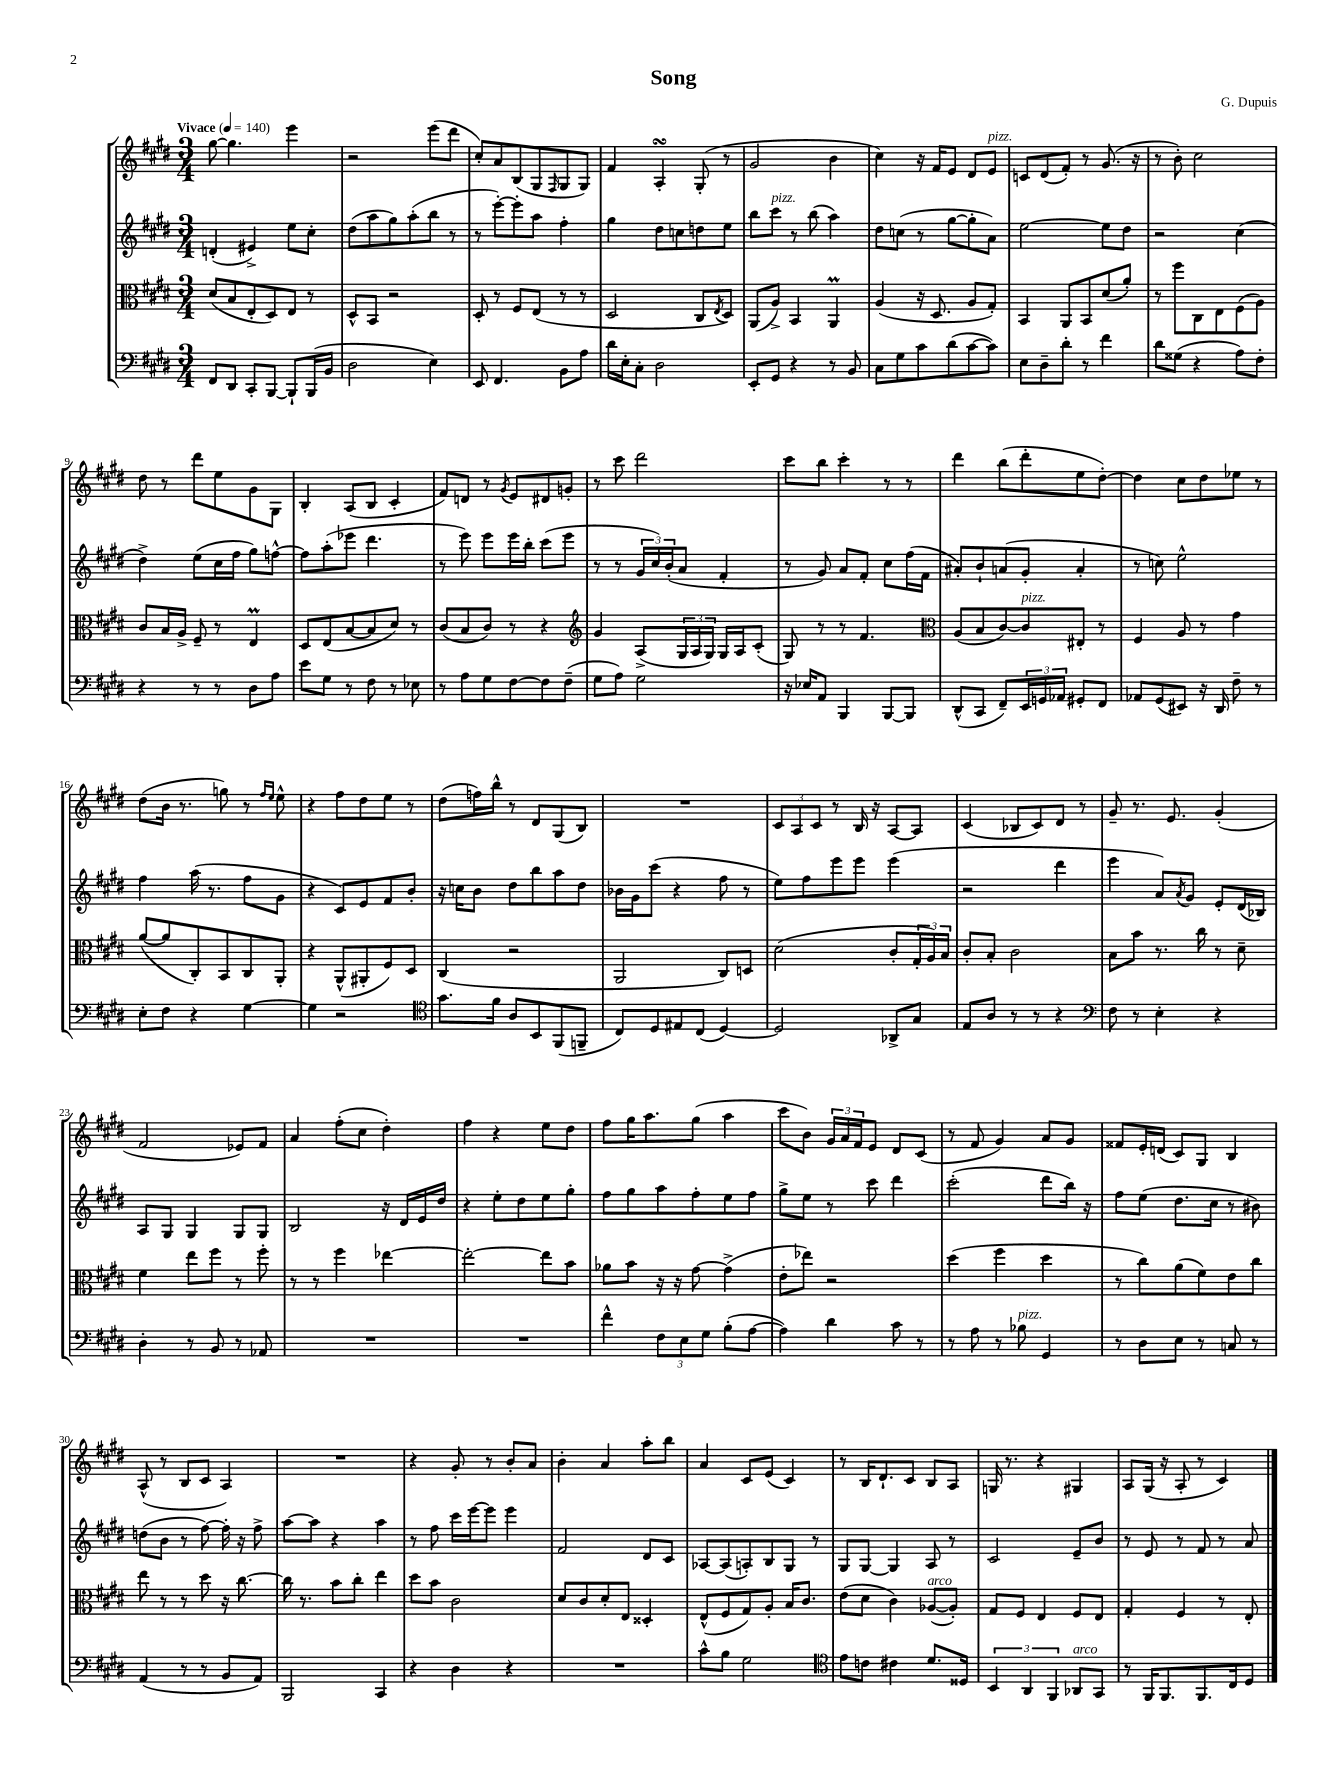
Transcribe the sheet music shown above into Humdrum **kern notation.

**kern	**kern	**kern	**kern
*staff4	*staff3	*staff2	*staff1
*clefF4	*clefC3	*clefG2	*clefG2
*k[f#c#g#d#]	*k[f#c#g#d#]	*k[f#c#g#d#]	*k[f#c#g#d#]
*M3/4	*M3/4	*M3/4	*M3/4
*MM140	*MM140	*MM140	*MM140
8FF#	(8d#	(4d'	[8gg#
8DD#	8B	.	4.gg#]
8CC#'	8E'	4e#^)	.
[8BBB	8D#)	.	.
8BBB`]	8E	8ee	4eee
(16BBB	8r	8cc#'	.
16BB	.	.	.
=	=	=	=
2D#	8D#^^	(8dd#	2r
.	8BB	8aa	.
.	2r	8gg#)	.
.	.	(8aa'	.
4E)	.	8bb	(8eee
.	.	8r	8ddd#
=	=	=	=
8EE	8D#'	8r	8cc#')
4.FF#	8r	[8eee')	8a
.	8F#	8eee']	(8B
.	(8E	8aa	8G#
.	.	.	16qqF#
8BB	8r	4ff#'	8G#
8A	8r	.	8G#)
=	=	=	=
16d#	2D#	4gg#	4f#
16E'	.	.	.
8C#'	.	.	.
2D#	.	8dd#	4A'
.	.	8cc	.
.	8C#	8dd	(8G#'
.	8qE	.	.
.	8D#)	8ee	8r
=	=	=	=
8EE'	(8AA	8bb	2g#
8GG#	8A^)	8ccc#	.
4r	4BB	8r	.
.	.	(8bb	.
8r	4AA	4aa)	4b
8BB	.	.	.
=	=	=	=
8C#	(4A	8dd#	4cc#)
8G#	.	(8cc	.
8c#	16r	8r	16r
.	8.D#	.	16f#
(8d#	.	[8gg#	8e
[8c#	8A	8gg#']	8d#
8c#])	8G#')	8a)	8e
=	=	=	=
8E	4BB	[2ee	8c
8D#~	.	.	(8d#
8d#'	8AA	.	8f#')
8r	8BB	.	8r
4f#	(8d#	8ee]	(8.g#
.	8a')	8dd#	.
.	.	.	16r
=	=	=	=
8d#	8r	2r	8r
(8G##	8ff#	.	8b')
4r	8C#	.	2cc#
.	8E	.	.
8A)	(8F#	(4cc#	.
8F#'	8A)	.	.
=	=	=	=
4r	8c#	4dd#^)	8dd#
.	16B	.	8r
.	16A^	.	.
8r	8F#~	(8ee	8ddd#
8r	8r	16cc#	8ee
.	.	16ff#	.
8D#	4E	8gg#)	8g#
8A	.	[8ff^^	8G#
=	=	=	=
8e	8D#	8ff]	4B'
8G#	(8E	(8aa'	.
8r	[8B	8eee-	(8A
8F#	8B]	4.ddd#	8B
8r	8d#)	.	4c#'
8E-	8r	.	.
=	=	=	=
8r	(8c#	8r	8f#)
8A	8B	8eee)	8d
8G#	8c#)	8eee	8r
.	.	.	8qg#
[8F#	8r	16eee	8e
.	.	16bb'	.
8F#]	4r	(8ccc#	8d#
(8F#~	.	8eee	8g'
=	=	=	=
*	*clefG2	*	*
8G#	4g#	8r	8r
8A)	.	8r	8ccc#
2G#	(8A^	24g#	2ddd#
.	.	24cc#)	.
.	.	(24b'	.
.	24G#	8a	.
.	24A	.	.
.	24G#)	.	.
.	16G#	4f#'	.
.	16A	.	.
.	(8c#'	.	.
=	=	=	=
16r	8G#)	8r	8ccc#
16E-	.	.	.
8AA	8r	8g#)	8bb
4BBB	8r	8a	4ccc#'
.	4.f#	8f#'	.
[8BBB	.	8cc#	8r
8BBB]	.	(16ff#	8r
.	.	16f#	.
=	=	=	=
*	*clefC3	*	*
(8DD#^^	(8A	8a#')	4ddd#
8CC#	8B	8b`	.
8FF#~)	[8c#)	(8a	(8bb
24EE	8c#]	8g#'	8ddd#'
24GG	.	.	.
24AA-	.	.	.
8GG#'	8E#'	4a'	8ee
8FF#	8r	.	[8dd#')
=	=	=	=
8AA-	4F#	8r	4dd#]
(8GG#	.	8cc)	.
8EE#)	8A	2ee^^	8cc#
16r	8r	.	8dd#
16DD#	.	.	.
8F#~	4g#	.	8ee-
8r	.	.	8r
=	=	=	=
8E'	([8a	4ff#	(8dd#
8F#	8a]	.	16b
.	.	.	8.r
4r	8C#')	(16aa	.
.	.	8.r	.
.	8BB	.	8gg)
[4G#	8C#	8ff#	8r
.	.	.	16qqff#
.	.	.	16qqee
.	8AA'	8g#	8ee^^
=	=	=	=
4G#]	4r	4r	4r
2r	(8AA^^	8c#)	8ff#
.	8AA#'	8e	8dd#
.	8F#)	8f#	8ee
.	8D#	8b'	8r
=	=	=	=
*clefC4	*	*	*
8.g#	(4C#	16r	(8dd#
.	.	16cc	.
.	.	8b	16ff)
16f#	.	.	16bb^^
8A	2r	8dd#	8r
8BB	.	8bb	8d#
(8FF#	.	8aa	(8G#
8FF~	.	8dd#	8B)
=	=	=	=
8C#)	2AA	16b-	2.r
.	.	16g#	.
8D#	.	(8ccc#	.
8E#	.	4r	.
(8C#	.	.	.
[4D#)	8C#)	8ff#	.
.	8D	8r	.
=	=	=	=
2D#]	(2d#	8ee)	12c#
.	.	.	12A
.	.	8ff#	.
.	.	.	12c#
.	.	8eee	8r
.	.	8eee	16B
.	.	.	16r
8AA-^	8c#'	(4eee	[8A
8G#	24G#'	.	8A]
.	24A)	.	.
.	24B	.	.
=	=	=	=
8E	8c#'	2r	(4c#
8A	8B'	.	.
8r	2c#	.	8B-
8r	.	.	8c#)
4r	.	4ddd#	8d#
.	.	.	8r
=	=	=	=
*clefF4	*	*	*
8F#	8B	4eee	8g#~
8r	8b	.	8.r
4E'	8.r	8a)	.
.	.	.	8.e
.	.	8qa	.
.	.	8g#	.
.	16cc#	.	.
4r	8r	8e'	(4g#'
.	8d#~	(16d#	.
.	.	16B-)	.
=	=	=	=
4D#'	4f#	8A	2f#
.	.	8G#	.
8r	8ee	4G#	.
8BB	8ff#	.	.
8r	8r	8G#	8e-)
8AA-	8ff#'	8G#	8f#
=	=	=	=
2.r	8r	2B	4a
.	8r	.	.
.	4ff#	.	(8ff#'
.	.	.	8cc#
.	[4ee-	16r	4dd#')
.	.	16d#	.
.	.	16e	.
.	.	16dd#	.
=	=	=	=
2.r	2ee-'_	4r	4ff#
.	.	8ee'	4r
.	.	8dd#	.
.	8ee-]	8ee	8ee
.	8b	8gg#'	8dd#
=	=	=	=
4f#^^	8a-	8ff#	8ff#
.	8b	8gg#	16gg#
.	.	.	8.aa
12F#	16r	8aa	.
.	16r	.	.
12E	.	.	.
.	[8g#	8ff#'	(8gg#
12G#	.	.	.
(8B'	(4g#^]	8ee	4aa
[8A	.	8ff#	.
=	=	=	=
4A])	8e'	8gg#^	8ccc#
.	8ee-)	8ee	8b)
4d#	2r	8r	24g#
.	.	.	24a
.	.	.	24f#
.	.	8ccc#	8e
8c#	.	4ddd#	8d#
8r	.	.	(8c#
=	=	=	=
8r	(4dd#	(2ccc#'	8r
8A	.	.	8f#
8r	4ff#	.	4g#)
8B-	.	.	.
4GG#	4dd#	8ddd#	8a
.	.	16bb)	8g#
.	.	16r	.
=	=	=	=
8r	8r	8ff#	8f##
8D#	8cc#)	(8ee	16e'
.	.	.	(16d
8E	(8a	8.dd#	8c#)
8r	8f#)	.	8G#
.	.	16cc#	.
8C	8e	8r	4B
8r	8cc#	8b#)	.
=	=	=	=
(4AA	8ee	(8dd	(8A^^
.	8r	8b	8r
8r	8r	8r	8B
8r	8dd#	[8ff#)	8c#
8BB	16r	16ff#']	4A)
.	[8.cc#	16r	.
8AA)	.	8ff#^	.
=	=	=	=
2BBB	16cc#]	[8aa	2.r
.	8.r	.	.
.	.	8aa]	.
.	8b	4r	.
.	8cc#'	.	.
4CC#	4ee	4aa	.
=	=	=	=
4r	8dd#	8r	4r
.	8b	8ff#	.
4D#	2c#	16ccc#	8g#'
.	.	[16eee	.
.	.	8eee]	8r
4r	.	4eee	8b'
.	.	.	8a
=	=	=	=
2.r	8d#	2f#	4b'
.	8c#	.	.
.	8d#'	.	4a
.	8E	.	.
.	4D##'	8d#	8aa'
.	.	8c#	8bb
=	=	=	=
8c#^^	(8E^^	[8A-	4a
8B	8F#	(8A-]	.
2G#	8G#)	8A')	8c#
.	8A'	8B	(8e
.	16B	8G#	4c#)
.	8.c#	.	.
.	.	8r	.
=	=	=	=
*clefC4	*	*	*
8e	(8e	8G#	8r
8c	8d#	[8G#	16B
.	.	.	8.d#`
4c#	4c#)	4G#]	.
.	.	.	8c#
8.d#	([8A-	8A	8B
.	8A-'])	8r	8A
16D##	.	.	.
=	=	=	=
6BB	8G#	2c#	16G
.	.	.	8.r
.	8F#	.	.
6AA	.	.	.
.	4E	.	4r
6FF#	.	.	.
8AA-	8F#	8e~	4G#
8GG#	8E	8b	.
=	=	=	=
8r	4G#'	8r	8A
16FF#	.	8e	(16G#
8.FF#	.	.	16r
.	4F#	8r	8A'
8.FF#	.	8f#	8r
.	8r	8r	4c#)
16C#	.	.	.
8D#	8E'	8a	.
==	==	==	==
*-	*-	*-	*-
